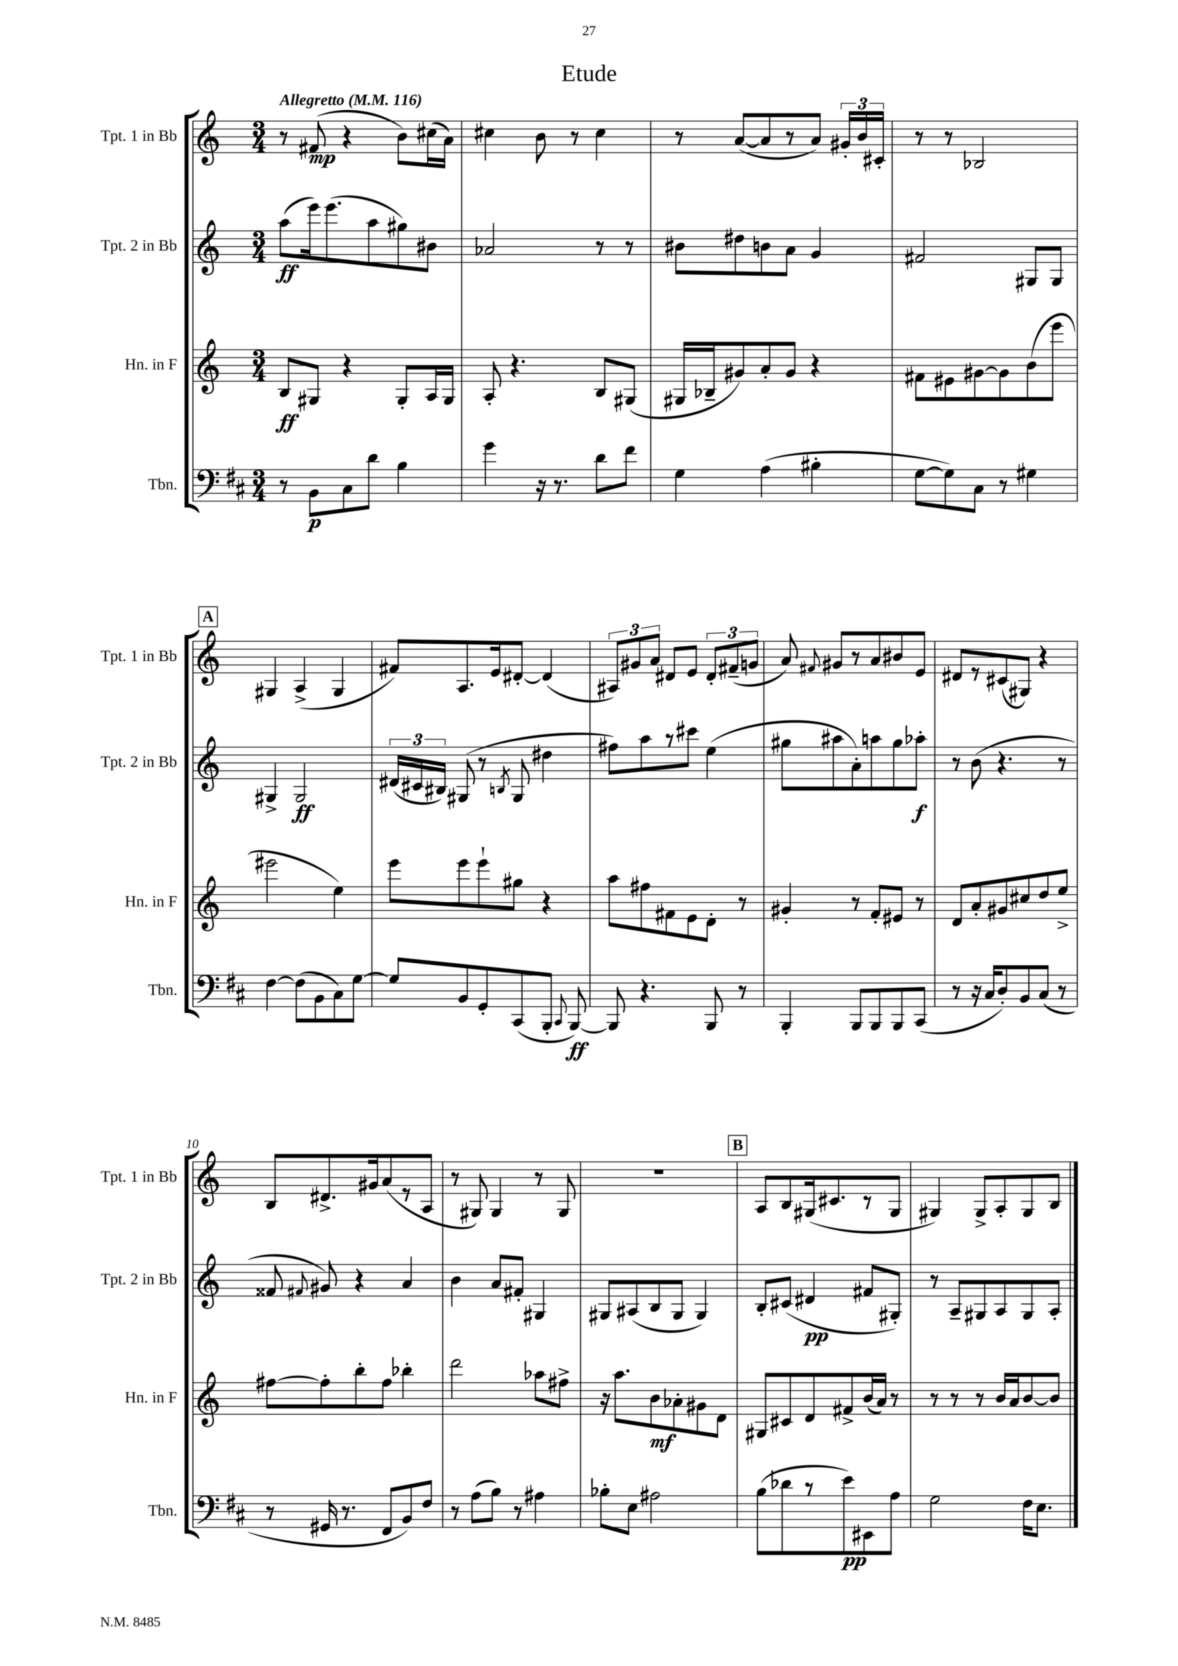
\header { title = "Etude" }
<<
\new StaffGroup <<
\new Staff = "s0" \with { instrumentName = "Tpt. 1 in Bb" shortInstrumentName = "Tpt. 1 in Bb" } {
    \clef treble \key c \major \numericTimeSignature \time 3/4 \tempo "Allegretto" 4 = 116
    \autoBeamOff r8 fis'8\mp( r4 b'8[) cis''16( a'16]) |
    cis''4 b'8 r8 cis''4 |
    r8 a'8[~( a'8 r8 a'8]) \tuplet 3/2 { gis'16[-. b'16 cis'16]-. } |
    r8 r8 bes2 |
    \mark \markup { \box "A" } gis4 a4->( gis4 |
    fis'8[) a8. e'16 dis'8]~-. dis'4( |
    \tuplet 3/2 { ais8[) gis'8 a'8] } dis'8[ e'8] \tuplet 3/2 { dis'8[-. fis'8--( g'8] } |
    a'8) \appoggiatura { fis'8 } gis'8[ r8 a'8 bis'8 e'8] |
    dis'8[ r8 cis'8( gis8]) r4 |
    b8[ dis'8.-> gis'16 a'8( r8 a8] |
    r8 gis8) gis4 r8 gis8 |
    R2. |
    \mark \markup { \box "B" } a8[ b8 gis16( cis'8. r8 gis8] |
    gis4) gis8[-> a8-. gis8 b8] \bar "|." |
}
\new Staff = "s1" \with { instrumentName = "Tpt. 2 in Bb" shortInstrumentName = "Tpt. 2 in Bb" } {
    \clef treble \key c \major \numericTimeSignature \time 3/4
    \autoBeamOff a''8[\ff( e'''16) e'''8.( a''8 gis''8) bis'8] |
    aes'2 r8 r8 |
    bis'8[ dis''8 b'8 a'8] g'4 |
    fis'2 gis8[ gis8] |
    \mark \markup { \box "A" } gis4-> gis2\ff |
    \tuplet 3/2 { dis'16[( cis'16 bis16]) } gis8( r8 \acciaccatura { b8 } gis8 dis''4 |
    fis''8[) a''8 r8 cis'''8] e''4( |
    gis''8[ ais''8 a'8-.) a''8 gis''8 aes''8]-.\f |
    r8 b'8( r4. r8 |
    fisis'8 \appoggiatura { fis'8 } gis'8) r4 a'4 |
    b'4 a'8[ fis'8]-. gis4 |
    gis8[ ais8( b8 gis8] gis4) |
    \mark \markup { \box "B" } b8[-. cis'8]( dis'4\pp fis'8[ gis8]-.) |
    r8 a8[-- gis8 a8 gis8 a8]-. \bar "|." |
}
\new Staff = "s2" \with { instrumentName = "Hn. in F" shortInstrumentName = "Hn. in F" } {
    \clef treble \key c \major \numericTimeSignature \time 3/4
    \autoBeamOff b8[\ff gis8] r4 gis8[-. a16 gis16] |
    a8-. r4. b8[ gis8]( |
    gis16[ bes16-- gis'8) a'8-. gis'8] r4 |
    fis'8[ eis'8 gis'8~ gis'8 b'8( e'''8] |
    \mark \markup { \box "A" } eis'''2 e''4) |
    e'''8[ e'''8 e'''8-! gis''8] r4 |
    a''8[ fis''8 fis'8 e'8 d'8]-. r8 |
    gis'4-. r8 f'8[-. eis'8] r8 |
    d'8[ a'8-. gis'8 cis''8 d''8 e''8]-> |
    fis''8[~ fis''8-. b''8-. fis''8] bes''4-. |
    d'''2 aes''8[ fis''8]-> |
    r16 a''8.[ b'8\mf aes'8-. gis'8 d'8] |
    \mark \markup { \box "B" } gis8[ cis'8 d'8 fis'8-> b'16( a'16]) r8 |
    r8 r8 r8 b'16[ a'16 b'8~ b'8] \bar "|." |
}
\new Staff = "s3" \with { instrumentName = "Tbn." shortInstrumentName = "Tbn." } {
    \clef bass \key d \major \numericTimeSignature \time 3/4
    \autoBeamOff r8 b,8[\p cis8 d'8] b4 |
    g'4 r16 r8. d'8[ fis'8] |
    g4 a4( bis4-. |
    g8[~ g8) cis8] r8 gis4 |
    \mark \markup { \box "A" } fis4~ fis8[( b,8 cis8) g8]~ |
    g8[ b,8 g,8-. cis,8( b,,8]-. \appoggiatura { cis,8 } b,,8~\ff) |
    b,,8 r4. b,,8 r8 |
    b,,4-. b,,8[ b,,8 b,,8 cis,8]( |
    r8 r16 cis16[ d8-.) b,8 cis8]( r8 |
    r8 gis,16 r8. fis,8[ b,8) fis8] |
    r8 a8[( b8]) r8 ais4 |
    bes8[-. e8] ais2 |
    \mark \markup { \box "B" } b8[( des'8 r8 e'8\pp) eis,8 a8] |
    g2 fis16[ e8.] \bar "|." |
}
>>
>>
